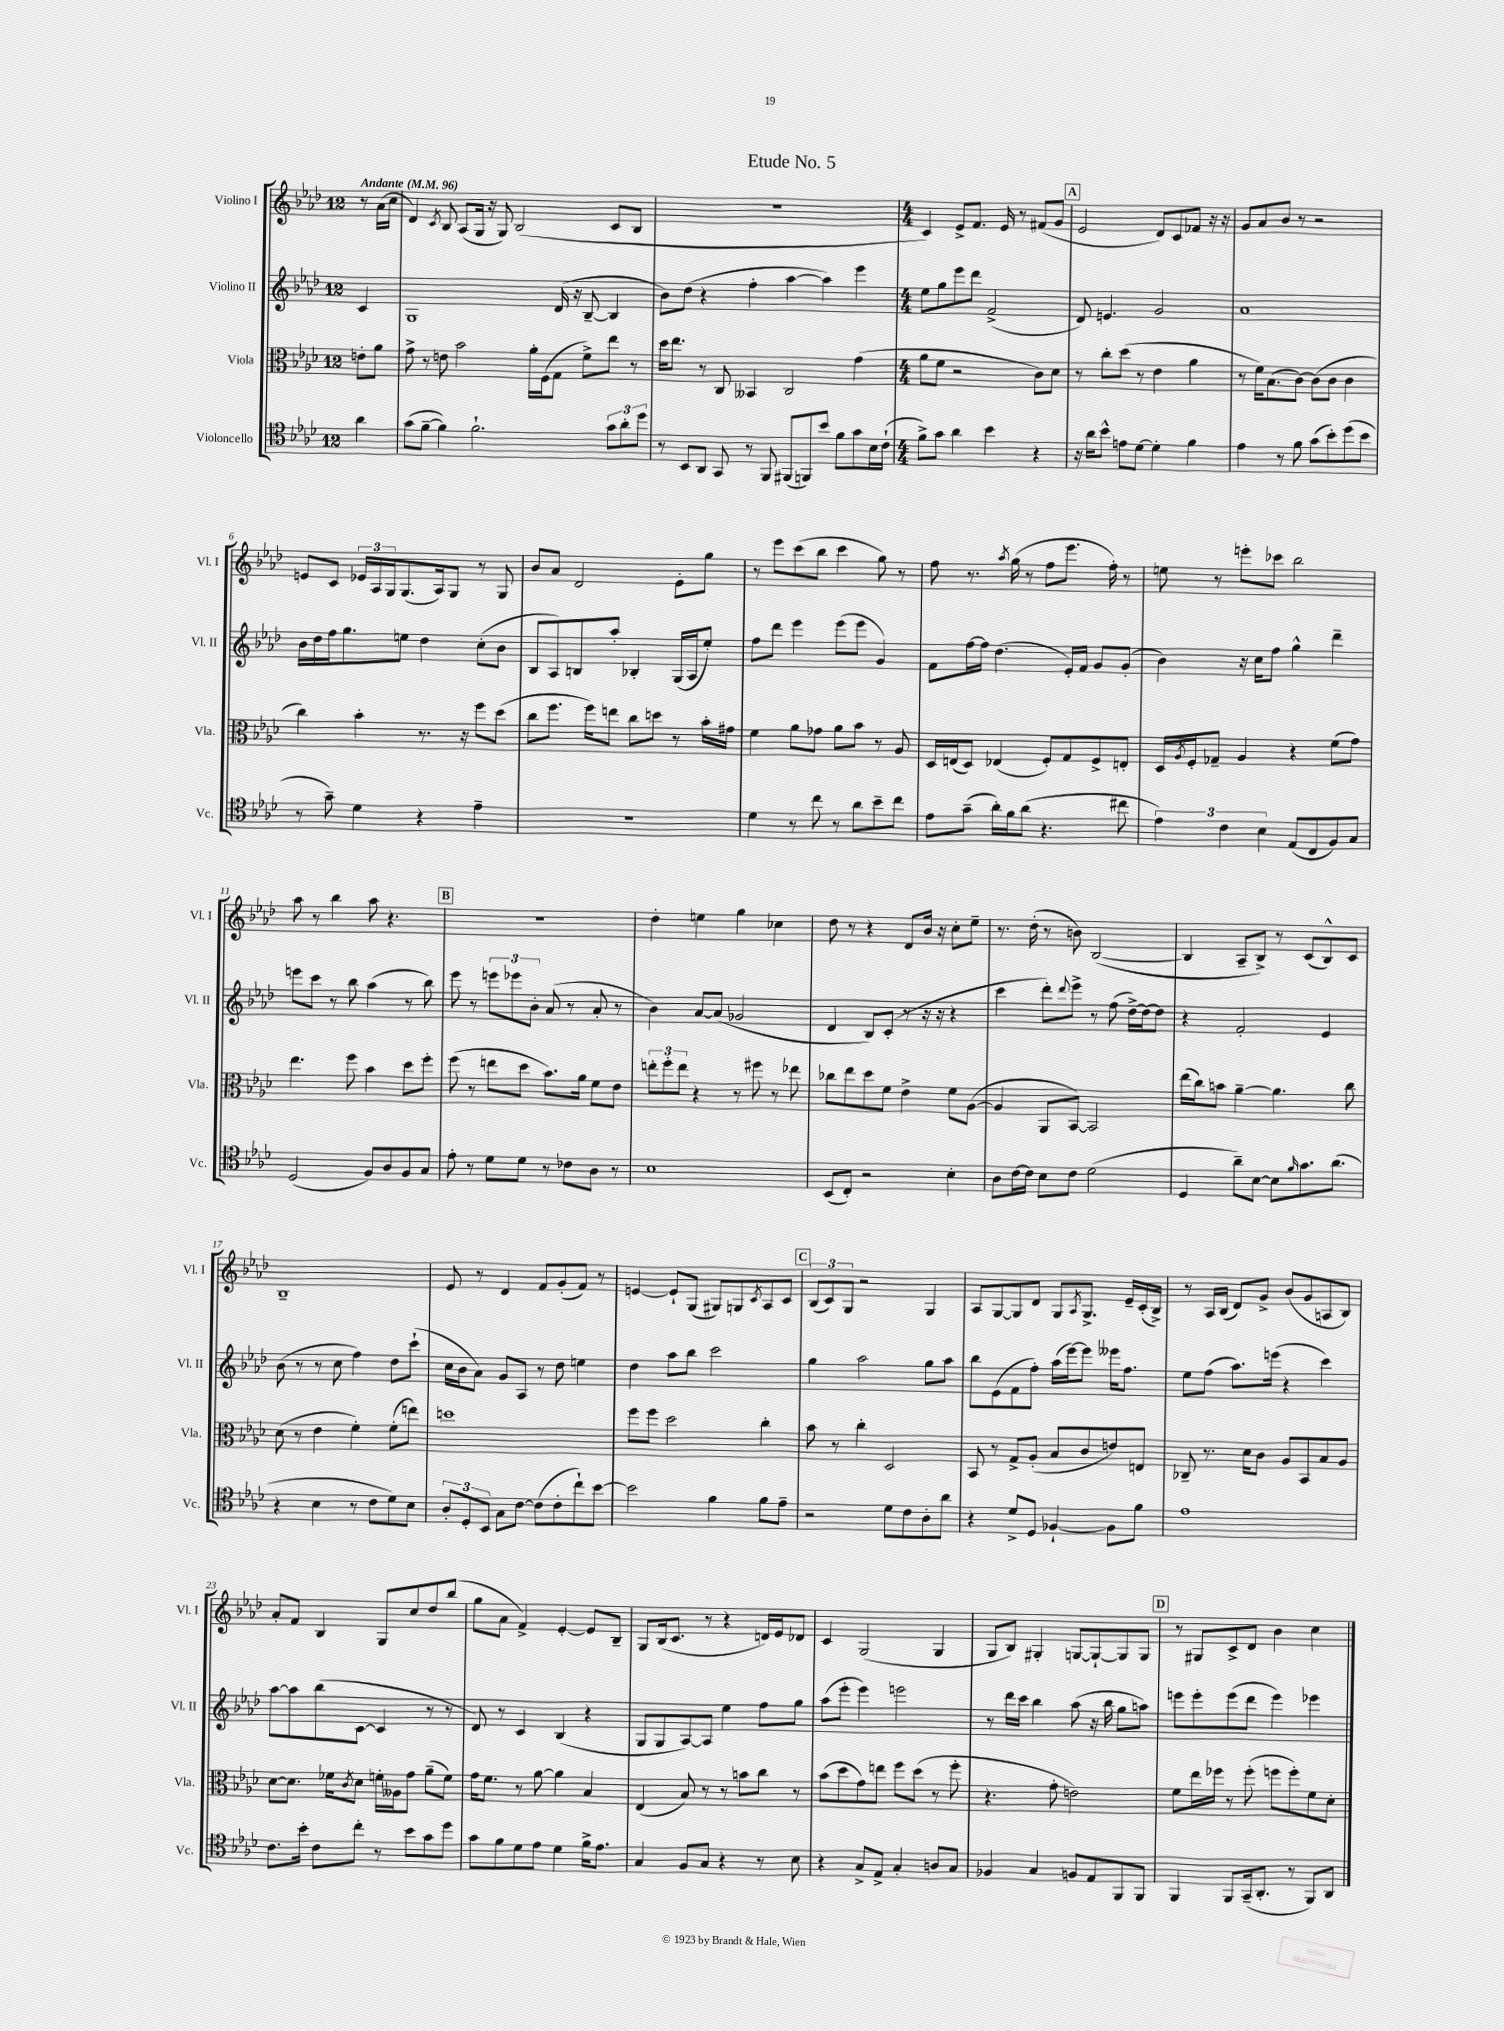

**kern	**kern	**kern	**kern
*staff4	*staff3	*staff2	*staff1
*clefC4	*clefC3	*clefG2	*clefG2
*k[b-e-a-d-]	*k[b-e-a-d-]	*k[b-e-a-d-]	*k[b-e-a-d-]
*M12/8	*M12/8	*M12/8	*M12/8
*MM96	*MM96	*MM96	*MM96
4a-\	8e'\L	4c/	8r
.	8a-\J	.	(16a-\LL
.	.	.	16cc\JJ
=	=	=	=
(8g\L	8g^\	1G	4d-/)
[8f~\J	8r	.	.
.	.	.	8qc/
4f\])	8e\	.	8B-/
.	2b-\	.	(8A-/L
2.f`\	.	.	16G/Jk
.	.	.	16r
.	.	.	8G/)
.	.	.	(2B-/
.	16a-'\LL	.	.
.	(16F\J	.	.
.	8G\J	(16d-/	.
.	.	16r	.
.	8f^\L)	[8B-~/	.
12g\L	8ee-\J	4B-/]	8c/L
12a-'\	.	.	.
.	8r	.	8B-/J
12dd-\J	.	.	.
=	=	=	=
8r	16dd-\LK	8b-\L)	1.r
.	8.ee-\J	.	.
8BB-/L	.	(8dd-\J	.
8AA-/J	8r	4r	.
8GG/	8C/	.	.
8r	4BB--/	4ff'\	.
8FF/	.	.	.
(8FF#/L	2C/	[4aa-\	.
8FF/)	.	.	.
8b-/J	.	4aa-\])	.
8f\L	.	.	.
8g\	(4g\	4eee-\	.
16B-\L	.	.	.
(16c`\JJ	.	.	.
=	=	=	=
*M4/4	*M4/4	*M4/4	*M4/4
8f^\L)	8a-\L	8ee-\L	4c/)
8g\J	8f\J	8gg\	.
4a-\	2r	8eee-\	8e-^/L
.	.	8ddd-\J	8.f/J
4b-\	.	(2f^/	.
.	.	.	16e-/
.	.	.	8r
4r	8c\L)	.	(8f#/L
.	8d-\J	.	8g/J
=	=	=	=
16r	8r	8d-/)	2e-/
16a-\LK	.	.	.
8b-^^\J	8cc'\L	4.e/	.
8e\L	(8dd-\J	.	.
[8d-\J	8r	.	.
4d-'\]	4e-\	2g/	8d-/L)
.	.	.	8c/
4f\	4a-\	.	8f-/J
.	.	.	16r
.	.	.	16r
=	=	=	=
4e-\	8r	1a-	8g/L
.	16f\LK)	.	8a-/
.	(8.B-\	.	.
8r	.	.	8b-/J
8f\	[8c\J)	.	8r
(8g\L	(8c\]L	.	2r
8b-'\)	8c\J	.	.
(8dd-\	4c\	.	.
8b-\J	.	.	.
=	=	=	=
8r	4cc\)	16b-\LL	8e/L
.	.	16dd-\	.
8g~\)	.	16ff\J	8c/J
.	.	8.gg\	.
4d-\	4b-'\	.	24e-/LL
.	.	.	24A-/
.	.	.	24G/J
.	.	8ee\J	(8.G/
4r	8.r	4dd-\	.
.	.	.	16A-/k)
.	.	.	8G/J
.	16r	.	.
4e-~\	8ff\L	(8cc'\L	8r
.	(8dd-\J	8b-\J	8G/
=	=	=	=
1r	8cc\L	8B-/L	8b-/L
.	8.ff\J	8A-/)	8a-/J
.	.	8B/	2d-/
.	16ff\LK)	.	.
.	8ee\J	8aa-'/J	.
.	8cc\L	4B-'/	.
.	8dd\J	.	.
.	8r	(16G/LL	8e-'\L
.	.	16A-/J	.
.	16b-'\LL	8ee-'/J)	8gg\J
.	16g#\JJ	.	.
=	=	=	=
4d-\	4f\	8ff\L	8r
.	.	8ddd-\J	8eee-\L
8r	8a-\L	4eee-\	(8ccc\
8cc\	8g-\J	.	8bb-\J
8r	8a-\L	(8eee-\L	4ccc\
8a-\L	8b-\J	8eee-\J	.
8b-~\	8r	4g/)	8gg\)
8cc\J	8A-/	.	8r
=	=	=	=
8e-\L	16D-/LL	8f\L	8ff\
.	(16E/J	.	.
(8g~\J	8D-/J)	[16ff\L	8.r
.	.	16ff\]JJ	.
16a-'\LL)	(4E-/	(4.dd-\	.
.	.	.	8qaa-/
16f\J	.	.	(16gg\
(8a-\J	.	.	8r
4.r	8F'/L)	.	8ff\L
.	8G/	16e-'/LL)	8.eee-\J
.	.	16f/JJ	.
.	8F^/	8g/L	.
.	.	.	16ff'\)
8cc#\	8E'/J	(8g'/J	8r
=	=	=	=
6e-\)	16D-/LL	4b-\)	8ee\
.	8qA-/	.	.
.	16F'/J	.	.
.	8G-~/J	.	8r
6c\	.	.	.
.	4A-/	16r	8eee'\L
.	.	16cc\LK	.
6B-\	.	.	.
.	.	8ff\J	8ccc-\J
(8E-/L	4r	4gg^^\	2bb-\
8C/	.	.	.
8F/)	(8f\L	4ddd-~\	.
8G/J	8g\J)	.	.
=	=	=	=
(2D-/	4.ee-\	8eee\L	8aa-\
.	.	8ccc\J	8r
.	.	8r	4bb-\
.	8ff\	8bb-\	.
8F/L)	4b-\	(4aa-\	8aa-\
8A-/	.	.	4.r
8F/	8dd-\L	8r	.
8G/J	8ff'\J	8bb-\)	.
=	=	=	=
8e-'\	(8ff\	8eee-\	1r
8r	8r	8r	.
8d-\L	8ee\L	12eee\L	.
.	.	12eee-\	.
8d-\J	8dd-\J	.	.
.	.	12b-'\J	.
8r	8.b-\L)	(8a-/	.
8c-\L	.	8r	.
.	16a-\Jk	.	.
8A-\J	8f\L	8a-'/	.
8r	8e-\J	8r	.
=	=	=	=
1B-	12ee'\L	4b-\)	4dd-'\
.	12ff'\	.	.
.	12ee\J	.	.
.	4r	[8a-/L	4ee\
.	.	(8a-/]J	.
.	8r	2g-/	4gg\
.	8ff#\	.	.
.	8r	.	4cc-\
.	8ee-\	.	.
=	=	=	=
(8BB-/L	8cc-\L	4d-/	8dd-\
8C'/J)	8ee-\	.	8r
2r	8dd-\	8B-/L)	4r
.	8f\J	(8c'/J	.
.	4e-^\	8r	8d-/L
.	.	16r	16b-/Jk
.	.	16r	16r
4B-'\	8f\L	4r	8cc'\L
.	([8A-\J	.	8ee-~\J
=	=	=	=
8A-\L	4A-/]	4ccc\	8.r
[16c\L	.	.	.
16c\]JJ	.	.	(16dd-'\
8B-\L	8AA-/L	8ddd-'\L)	8r
.	.	8qqddd-/	.
8c\J	[8BB-/J)	8eee-^\J	8b\)
(2d-\	2BB-/]	8r	([2B-/
.	.	(8ff\	.
.	.	[16dd-^\LL)	.
.	.	16dd-\_J	.
.	.	8dd-\]J	.
=	=	=	=
4D-/	(16ee-\LL	4r	4B-/]
.	16cc\J)	.	.
.	8b\J	.	.
8a-~\L)	[4a-~\	2f'/	8A-~/L
[8B-\J	.	.	8B-^/J)
8B-\]L	4.a-\]	.	8r
16qqf/	.	.	.
8.g\	.	.	(8c/L
.	.	4e-/	8B-^^/)
(8.a-\J	.	.	.
.	8cc\	.	8c/J
=	=	=	=
4r	(8d-\	(8b-\	1B-~
.	8r	8r	.
4B-\	4e-\	8r	.
.	.	8cc\	.
8r	4f'\)	4ff\)	.
8c\L	.	.	.
8d-\)	(8f'\L	8dd-\L	.
8B-\J	8ee\J)	(8ccc`\J	.
=	=	=	=
12A-'/L	1dd	16cc\LL	8e-/
.	.	16b-\J	.
12D-'/	.	.	.
.	.	8a-\J)	8r
12BB-/J	.	.	.
8G\L	.	8g/L	4d-/
[8c\J	.	8A-/J	.
(8c\]L	.	8r	8f/L
8c'\	.	8dd-\	(8g'/
8cc`\)	.	4ee\	8f/J)
[8b-\J	.	.	8r
=	=	=	=
2b-\]	8ff\L	4dd-\	[4e/
.	8ff\J	.	.
.	2dd-\	8aa-\L	8e`/]L
.	.	8bb-\J	(8G/J
4f\	.	2ccc\	8G#/L)
.	.	.	8G/
.	.	.	8qc/
8f\L	4cc'\	.	8A-/
8e-~\J	.	.	8c/J
=	=	=	=
2r	8b-\	4gg\	(12B-/L
.	.	.	12c/)
.	8r	.	.
.	.	.	12G/J
.	4cc'\	2aa-\	2r
8d-\L	2D-/	.	.
8c\	.	.	.
8A-'\	.	8gg\L	4G/
8a-\J	.	8aa-\J	.
=	=	=	=
4r	8BB-/	8bb-\L	8A-/L
.	8r	(8e-\	[8G/
8d-^/L	8G^/L	8f\	8G/]
8D-/J	(8A-'/J	8ff'\J)	8d-/J
[4F-`/	8B-/L	(16aa-\LL	8G/L
.	.	[16eee-\J)	.
.	.	.	8qA-/
.	8c/	8eee-\]J	8.G^/J
8F-\]L	8e/)	16eee--\LK	.
.	.	8.ff\J	16e-~/LL
8f\J	8E/J	.	(16c'/
.	.	.	16B-^/JJ)
=	=	=	=
1e-	8C-~/	8ee-\L	8r
.	8.r	(8ff\J	16A-/LL
.	.	.	(16B-/JJ
.	.	8.aa-\L)	8d-/L)
.	16d-\LK	.	.
.	8c\J	.	8g^/J
.	.	(16eee\Jk	.
.	8A-/L	4r	(8b-/L
.	8BB-/	.	8g/
.	8B-/	4ccc\)	8A/
.	8A-/J	.	8B-/J)
=	=	=	=
8.c\L	[8d-\L	[8aa-\L	8a-'/L
.	8.d-\]J	8aa-\]	8f/J
16b-'\Jk	.	.	.
8c\L	.	(8bb-\	4B-/
.	16f-\LK	.	.
.	8qc/	.	.
8cc'\J	8d-\J	[8c\J	.
8r	16f'\LL	4c/]	8G/L
.	16A--\J	.	.
8b-\L	8g\J	.	8cc/
8g\	(8a-~\L	8r	8dd-/
8dd-\J	8f\J)	8r	(8bb-/J
=	=	=	=
8g\L	16g\LK	8d-/)	8gg\L
.	8.f\J	.	.
8f\	.	8r	8a-\J
8d-\	8r	4c/	4f^/)
8e-\J	[8a-\	.	.
4d-\	4a-\]	(4B-/	[4e-'/
16f^\LK	4B-/	4r	8e-/]L
8.e-\J	.	.	.
.	.	.	8B-~/J
=	=	=	=
4G/	(4E-/	8G/L	8G/L
.	.	8G/	(16B-/k
.	.	.	8.c/J
8F/L	8B-/)	[8A-/)	.
8G/J	8r	8A-/]J	8r
4r	8r	4ee-\	4r
.	8b\L	.	.
8r	8cc\J	8ff\L	16d/LL)
.	.	.	16e-/J
8B-\	8r	8gg\J	8d-/J
=	=	=	=
4r	(8b-\L	(8aa-\L	4c/
.	8dd-\	8eee-'\J	.
8G^/L	8g\)	4eee-\)	(2G/
8E-^/J	8ee\J	.	.
4G'/	8ff\L	2eee\	.
.	(8dd-\J	.	.
8A/L	8r	.	4G/
8G/J	8ff'\	.	.
=	=	=	=
4F-/	4.r	8r	8G/L
.	.	16ddd-\LL	8B-/J)
.	.	16ccc\JJ	.
4G/	.	4bb-\	4G#'/
.	8g'\	.	.
8F/L	2e\)	(8aa-\	[8G/L
8E-/	.	16r	8G`/_
.	.	16bb-\	.
8FF/	.	8gg\L	8G/]
8FF/J	.	8aa\J)	8G/J
=	=	=	=
4FF/	8f\L	8eee\L	8r
.	16ee-\L	8eee'\	8G#/L
.	16ff-\JJ	.	.
8FF/L	8r	(8eee\	8c^/
(16GG~/k	(8ff-'\	8ddd-\J	8d-/J
8.AA-'/J	.	.	.
.	8ff\L	4eee\)	4b-\
8r	8ff'\)	.	.
8FF/L)	8f\	4eee-\	4cc\
8AA-/J	8d-'\J	.	.
==	==	==	==
*-	*-	*-	*-
